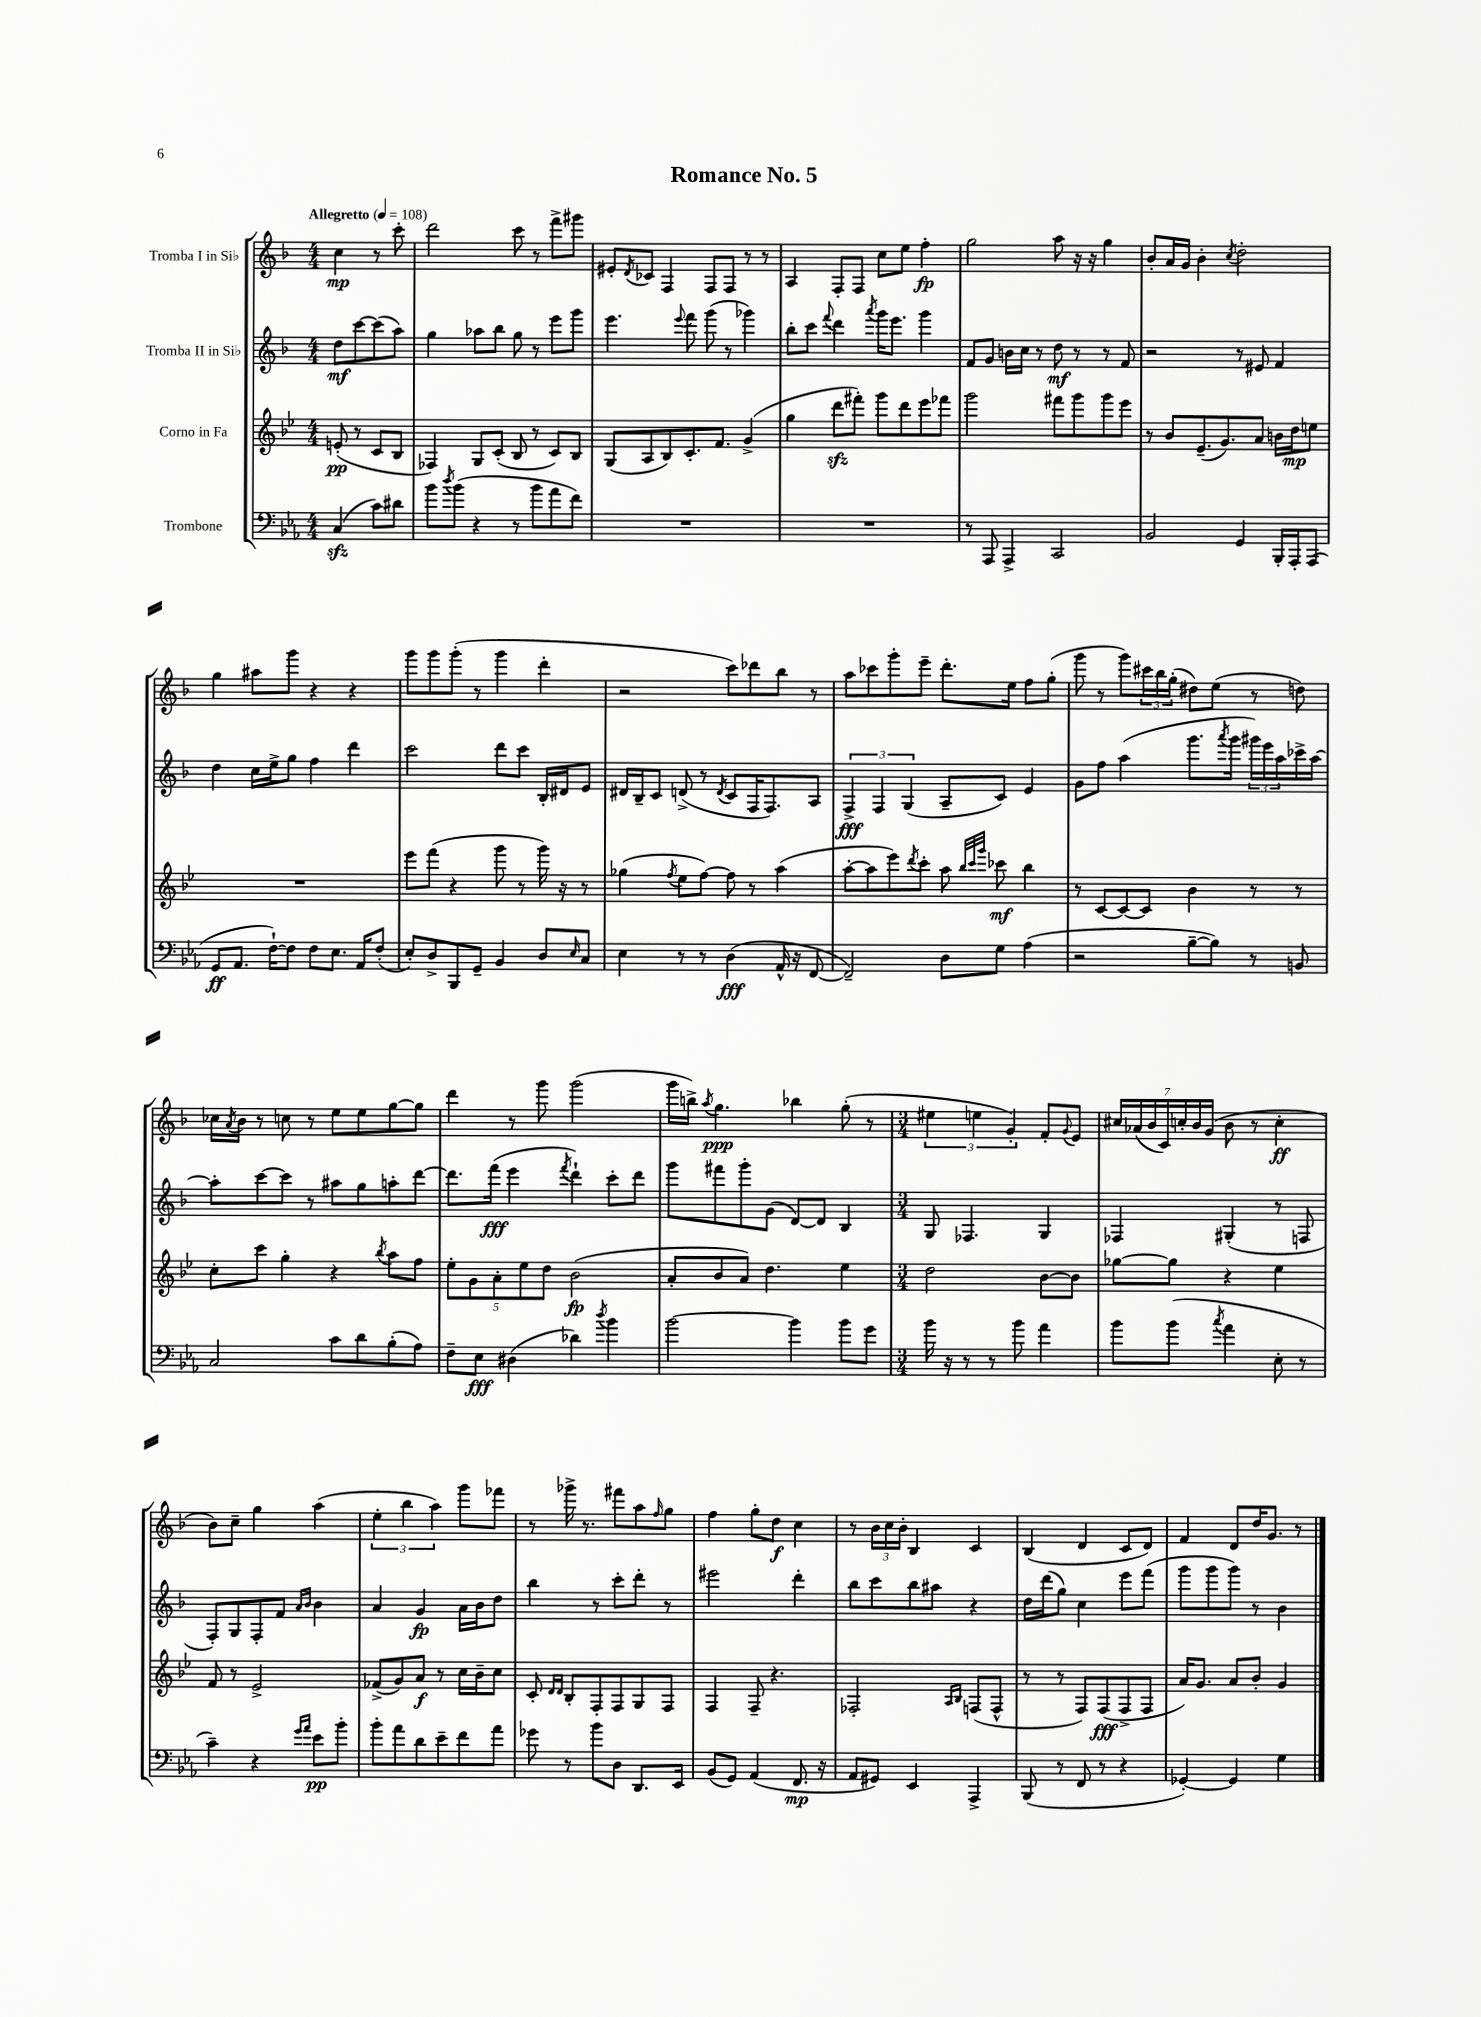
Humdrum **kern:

**kern	**kern	**kern	**kern
*staff4	*staff3	*staff2	*staff1
*clefF4	*clefG2	*clefG2	*clefG2
*k[b-e-a-]	*k[b-e-]	*k[b-]	*k[b-]
*M4/4	*M4/4	*M4/4	*M4/4
*MM108	*MM108	*MM108	*MM108
(4C	(8e'	8dd	4cc
.	8r	[8ccc	.
8c)	8c	(8ccc]	8r
8d#	8B-	8aa)	8ccc'
=	=	=	=
8b-	4F-)	4gg	2ddd
8qdd	.	.	.
(8b-	.	.	.
4r	8G	8aa-	.
.	(8c'	8bb-	.
8r	8B-	8gg	8ccc
8b-	8r	8r	8r
8a-	8c)	8eee	8fff^
8f)	8B-	8ggg	8ggg#
=	=	=	=
1r	(8G	4.eee	8e#'
.	.	.	8qd
.	8A	.	8c-
.	8B-)	.	4F
.	.	8qqeee	.
.	8.c'	8fff	.
.	.	(8ggg	8F
.	8.f	.	.
.	.	8r	8F
.	(4g^	4ggg-)	8r
.	.	.	8r
=	=	=	=
1r	4gg	8bb-'	4A
.	.	8ccc	.
.	.	8qqfff	.
.	8ddd	4ddd	8F'
.	8fff#')	.	8F
.	.	8qaaa	.
.	8ggg	16ggg	8cc
.	.	8.eee	.
.	8ddd	.	8ee
.	8eee-	4ggg	4ff'
.	8fff-	.	.
=	=	=	=
8r	2ggg	8f	2gg
8AAA-	.	8g	.
4AAA-^	.	16b	.
.	.	16cc	.
.	.	8r	.
2CC	8fff#	8dd	8aa
.	8ggg	8r	16r
.	.	.	16r
.	8ggg	8r	4gg
.	8eee-	8f	.
=	=	=	=
2BB-	8r	2r	8b-'
.	8b-	.	16a
.	.	.	16g
.	(8.e-~	.	4b-'
.	8.g)	.	.
.	.	.	8qcc
4GG	.	8r	2dd'
.	8a	8e#	.
16BBB-'	16b	4f	.
16AAA-'	16dd	.	.
(8AAA-	8ee	.	.
=	=	=	=
8GG	1r	4dd	4gg
8.AA-	.	.	.
.	.	16cc	8aa#
[16F`)	.	16ee^	.
8F]	.	8gg	8ggg
8F	.	4ff	4r
8.E-	.	.	.
.	.	4ddd	4r
16AA-	.	.	.
(8F'	.	.	.
=	=	=	=
8E-')	8eee-	2ccc	8ggg
8D^	(8fff	.	8ggg
8BBB-	4r	.	(8ggg'
8GG~	.	.	8r
4BB-	8ggg	8ddd	4ggg
.	8r	8ccc	.
8D	16ggg)	16B-'	4ddd'
.	16r	16d#	.
16qqE-	.	.	.
8C	8r	8e	.
=	=	=	=
4E-	(4gg-	16d#	2r
.	.	16B-~	.
.	.	8c	.
.	8qff	.	.
8r	8ee-	(8d^	.
8r	[8ff)	8r	.
.	.	8qd	.
(4D	8ff]	8c	8ccc)
.	8r	16F	8ddd-
.	.	8.F)	.
16AA-^^	(4aa	.	8bb-
16r	.	.	.
[8FF	.	8A	8r
=	=	=	=
2FF~])	[8aa'	6F^	8aa
.	8aa]	.	8ccc-
.	.	6F	.
.	8eee-)	.	8ggg'
.	.	(6G	.
.	8qddd	.	.
.	8ccc'	.	8eee~
8D	8aa	8A~	8.ddd'
.	32qqbb-	.	.
.	32qqccc	.	.
.	32qqggg	.	.
8G	8ccc-	8c)	.
.	.	.	16ee
(4A-	4bb-	4e	8ff
.	.	.	(8gg'
=	=	=	=
2r	8r	8g	8ggg
.	[8c	8ff	8r
.	8c_	(4aa	8ggg)
.	8c]	.	24ccc#
.	.	.	24bb-
.	.	.	(24gg'
[8B-~	4b-	8.ggg	8dd#)
8B-])	.	.	(8ee
.	.	8qaaa	.
.	.	16ggg	.
8r	8r	24ggg#)	8r
.	.	24eee	.
.	.	24aa	.
8BB	8r	16ccc-^	8dd)
.	.	[16aa	.
=	=	=	=
2C	8cc'	8aa']	16cc-
.	.	.	8qa
.	.	.	16b-
.	8ccc	[8ccc	8r
.	4gg'	8ccc]	8cc
.	.	8r	8r
8c	4r	8aa#	8ee
8d	.	8gg	8ee
.	8qbb-	.	.
(8B-'	8aa	8aa'	[8gg
8A-)	8ff	[8ddd	8gg]
=	=	=	=
8F~	10ee-'	8.ddd]	4ddd
.	10g	.	.
8E-	.	.	.
.	.	(16fff	.
.	10a'	.	.
(4D#	.	4eee	8r
.	10ee-	.	.
.	.	.	8ggg
.	10dd	.	.
.	.	8qfff	.
4d-)	(2b-	4ddd`)	(2ggg
8qdd	.	.	.
4b-	.	8ccc'	.
.	.	8ddd	.
=	=	=	=
[2b-	8a'	8ggg	16ggg
.	.	.	16bb^)
.	.	.	8qaa
.	8b-	8fff#	4.gg
.	8a)	8ggg'	.
.	4.dd	(8g	.
4b-]	.	[8d)	4bb-
.	.	8d]	.
8b-	4ee-	4B-	(8gg'
8g	.	.	8r
=	=	=	=
*M3/4	*M3/4	*M3/4	*M3/4
16b-	2dd	8G	6ee#
16r	.	.	.
8r	.	4.F-	.
.	.	.	6ee
8r	.	.	.
.	.	.	6g')
8b-	.	.	.
4a-	[8b-	4G	8f'
.	.	.	8qqg
.	8b-]	.	8e
=	=	=	=
8b-	[8gg-	4F-	28cc#
.	.	.	(28a-
.	.	.	28b-
.	.	.	28c)
(8b-	8gg-]	.	.
.	.	.	28cc'
.	.	.	28b-
.	.	.	(28g
8qcc	.	.	.
4a-	4r	(4G#'	8b-
.	.	.	8r
8E-'	4ee-	8r	4cc'
8r	.	8F	.
=	=	=	=
4c~)	8f	8F')	8b-)
.	8r	8G	8cc~
4r	2e-^	8F'	4gg
.	.	8f	.
16qqg	.	16qqa	.
16qqa-	.	16qqb-	.
8e-	.	4b-	(4aa
8b-'	.	.	.
=	=	=	=
8b-'	(8f-^	4a	6ee'
8a-	8g)	.	.
.	.	.	6bb-
8d	8a	4g	.
.	.	.	6aa)
8e-~	8r	.	.
8f	16cc	16a	8ggg
.	16b-~	16b-	.
8a-	8cc	8dd	8fff-
=	=	=	=
8g-	8c'	4bb-	8r
.	16qqd	.	.
.	16qqd	.	.
8r	8B-'	.	16ggg-^
.	.	.	8.r
8b-	8F'	8r	.
8D	8F	8ccc'	8fff#
8.DD	8G	8ddd'	8aa
.	.	.	16qqff
.	8F	8r	8gg
16EE-	.	.	.
=	=	=	=
(8BB-	4F	2eee#	4ff
8GG)	.	.	.
(4AA-	8F~	.	8gg'
.	4.r	.	8dd
8.FF	.	4ddd'	4cc
16r	.	.	.
=	=	=	=
8AA-	2F-'	8bb-	8r
8GG#)	.	8ccc	24b-
.	.	.	24cc
.	.	.	24b-'
4EE-	.	8bb-	4B-
.	.	8aa#	.
.	16qqA	.	.
.	16qqB-	.	.
4AAA-^	(8F	4r	4c
.	8F^^	.	.
=	=	=	=
(8BBB-	8r	16dd	(4B-
.	.	(16ddd	.
8r	8r	8gg)	.
8FF	8F)	4cc	4d
8r	(8F	.	.
4r	8F^	8eee	8c
.	8F	(8fff	8d)
=	=	=	=
[4GG-')	16a)	8ggg	4f
.	8.g	.	.
.	.	8ggg	.
4GG-]	8a	8ggg)	8d
.	8b-'	8r	16dd
.	.	.	8.g
4G	4g	4b-	.
.	.	.	8r
==	==	==	==
*-	*-	*-	*-
